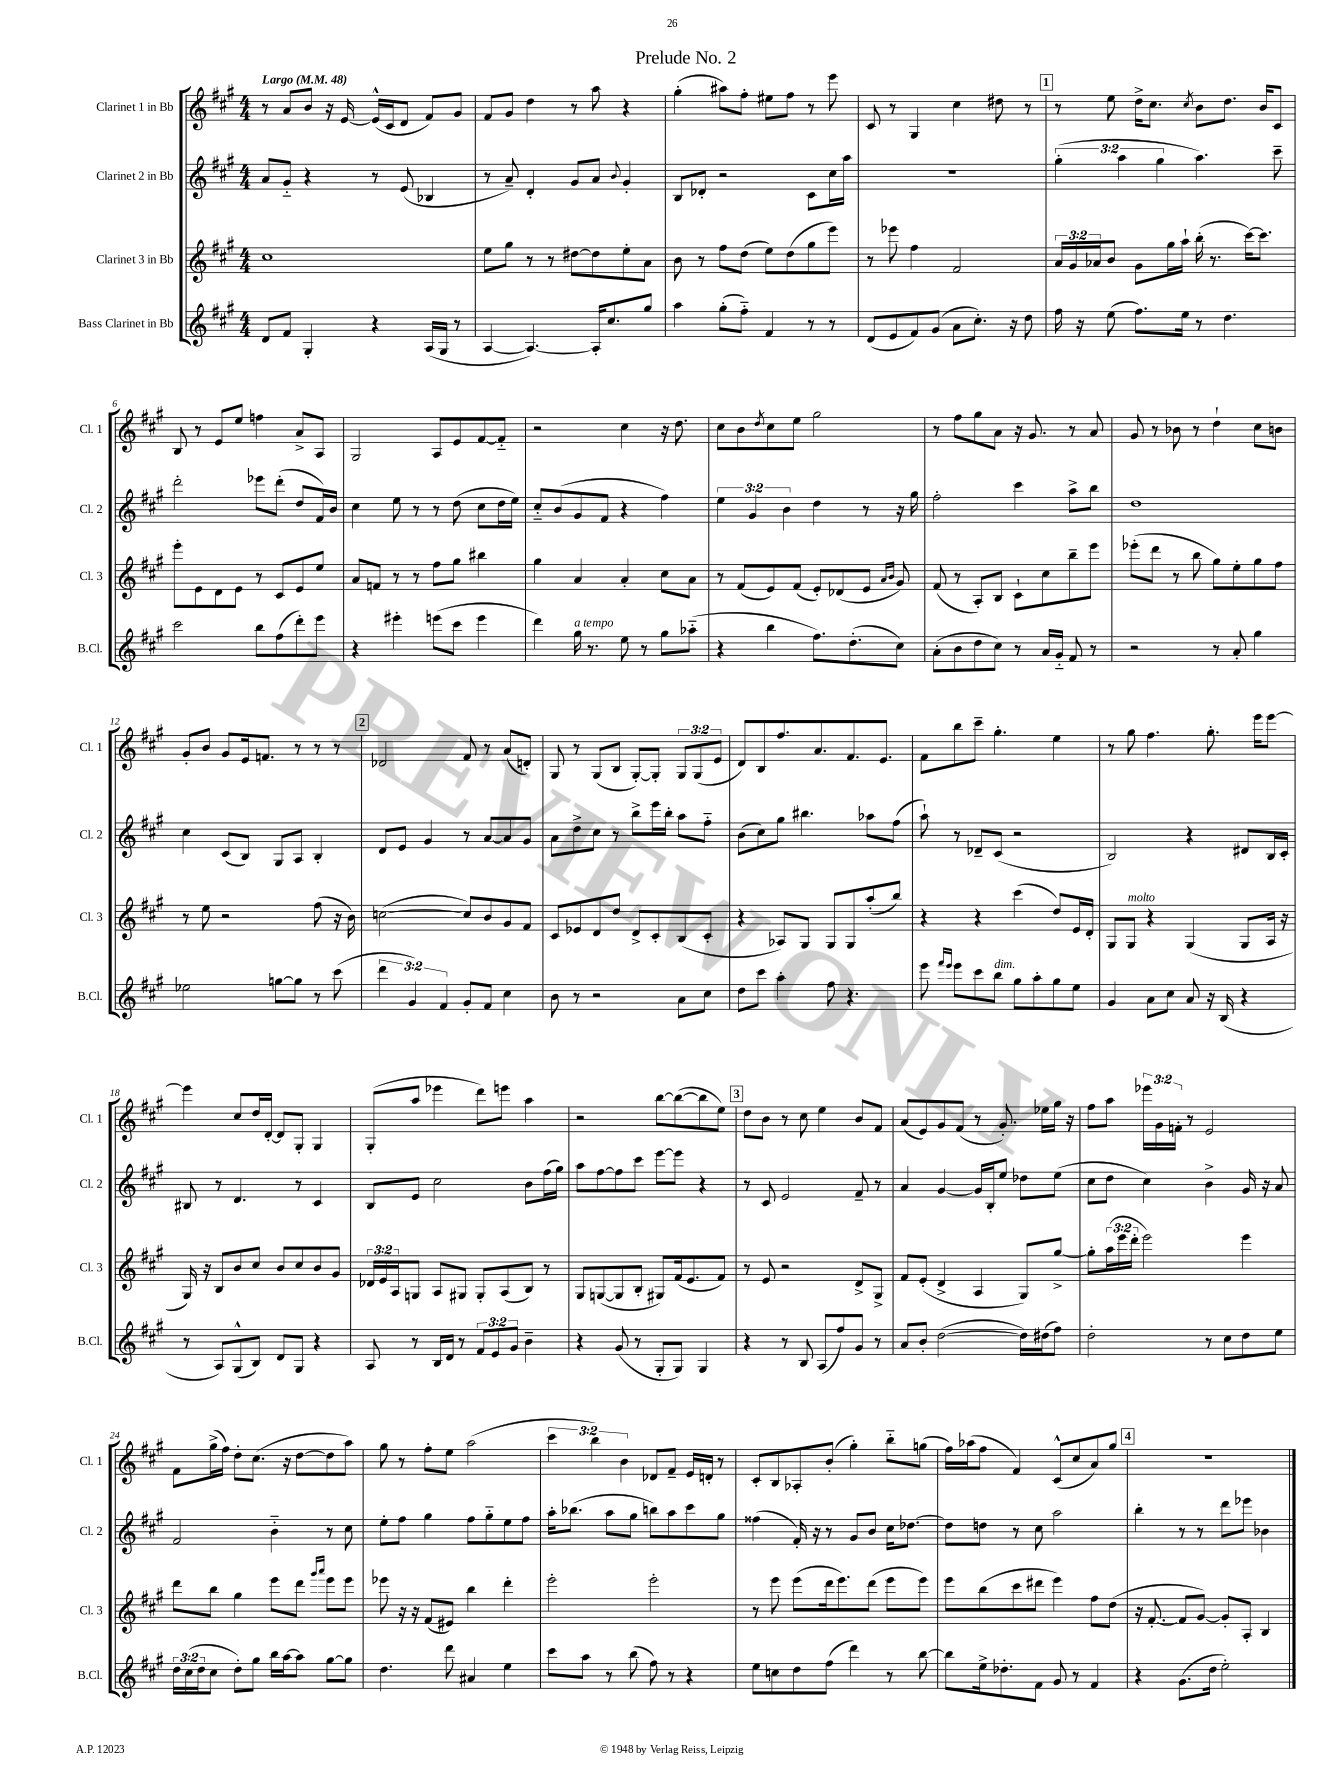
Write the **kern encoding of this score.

**kern	**kern	**kern	**kern
*staff4	*staff3	*staff2	*staff1
*clefG2	*clefG2	*clefG2	*clefG2
*k[f#c#g#]	*k[f#c#g#]	*k[f#c#g#]	*k[f#c#g#]
*M4/4	*M4/4	*M4/4	*M4/4
*MM48	*MM48	*MM48	*MM48
8d/L	1cc#	8a/L	8r
8f#/J	.	8g#'~/J	8a/L
4G#'/	.	4r	8b/J
.	.	.	16r
.	.	.	[16e/
4r	.	8r	(16e^^/]LL
.	.	.	16c#/J
.	.	(8e/	8d/J
(16A/LL	.	4B-/	8f#/L)
16G#/JJ	.	.	.
8r	.	.	8g#/J
=	=	=	=
[4A/	8ee\L	8r	8f#/L
.	8gg#\J	8a~/)	8g#/J
4.A/_)	8r	4d'/	4dd\
.	8r	.	.
.	[8dd#\L	8g#/L	8r
16A'/]LK	8dd#\]	8a/J	8aa\
8.cc#/	.	.	.
.	.	8qqb/	.
.	8ee'\	4g#'/	4r
8gg#/J	8a\J	.	.
=	=	=	=
4aa\	8b\	8B/L	(4gg#'\
.	8r	8d-'/J	.
(8gg#'\L	8ff#\L	2r	8aa#\L)
8ff#'~\J)	(8dd\J	.	8ff#'\J
4f#/	8ee\L)	.	8ee#\L
.	(8dd\	.	8ff#\J
8r	8gg#\	8c#\L	8r
8r	8eee\J)	16cc#\L	8eee\
.	.	16aa\JJ	.
=	=	=	=
(8d/L	8r	1r	8c#/
8e/	8eee-\	.	8r
8f#/)	4ff#\	.	4G#/
(8g#/J	.	.	.
8a\L	2f#/	.	4cc#\
8.cc#'\J)	.	.	.
.	.	.	8dd#\
16r	.	.	.
8dd\	.	.	8r
=	=	=	=
16ff#\	24a/LL	(6gg#'\	8r
.	24g#/	.	.
16r	.	.	.
.	24a-/J	.	.
(8ee\	8b/J	.	8ee\
.	.	6aa\	.
8.ff#\L)	8g#\L	.	16dd^\LK
.	.	.	8.cc#\J
.	.	6gg#\	.
.	16gg#\L	.	.
16ee\Jk	16aa`\JJ	.	.
.	.	.	8qcc#/
8r	(16bb'\	4.aa\)	8b\L
.	8.r	.	.
4.dd\	.	.	8.dd\J
.	[16ccc#\LK)	.	.
.	8.ccc#\]J	.	16b/LK
.	.	8ccc#~\	8c#/J
=	=	=	=
2ccc#\	8eee'\L	2ddd'\	8B/
.	8e\	.	8r
.	8d\	.	8e/L
.	8e\J	.	8ee/J
8bb\L	8r	8eee-\L	4ff\
(8ff#\	8c#/L	(8ddd'\J	.
8ddd'\)	8e/	8dd/L	8a^/L
8eee\J	8ee/J	16f#/L)	8A/J
.	.	16b/JJ	.
=	=	=	=
4r	8a/L	4cc#\	2G#/
.	8f/J	.	.
4eee#'\	8r	8ee\	.
.	8r	8r	.
(8eee\L	8ff#\L	8r	8A/L
8ccc#\J	8gg#\J	(8dd\	8e/
4eee\	4bb#\	8cc#\L	[8f#/
.	.	16dd\L	8f#'~/]J
.	.	16ee\JJ)	.
=	=	=	=
4ddd\)	4gg#\	8cc#'~/L	2r
.	.	(8b/	.
16gg#\	4a/	8g#/	.
8.r	.	.	.
.	.	8f#/J	.
8ee\	4a'/	4r	4cc#\
8r	.	.	.
8gg#\L	8cc#\L	4ff#\)	16r
.	.	.	8.dd\
(8aa-'~\J	8a\J	.	.
=	=	=	=
4r	8r	6ee\	8cc#\L
.	(8f#/L	.	8b\
.	.	6g#/	.
.	.	.	8qdd/
4bb\	8e/)	.	8cc#\
.	.	6b\	.
.	(8f#/J	.	8ee\J
8.ff#\L)	8e'/L)	4dd\	2gg#\
.	(8d-/	.	.
(8.dd'\	.	.	.
.	8e/J	8r	.
.	16qqa/LL	.	.
.	16qqb/JJ	.	.
8cc#\J)	8g#/)	16r	.
.	.	16gg#\	.
=	=	=	=
(8a'\L	(8f#/	2ff#'\	8r
8b\	8r	.	8ff#\L
8dd\	8A'/L)	.	8gg#\
8cc#\J)	8B/J	.	8a\J
8r	8c#`\L	4ccc#\	16r
.	.	.	8.g#/
16a/LL	8cc#\	.	.
16g#'~/JJ	.	.	.
8f#/	8bb~\	8aa^\L	8r
8r	8eee\J	8bb\J	8a/
=	=	=	=
2r	(8eee-'\L	1dd	8g#/
.	8ddd\J	.	8r
.	8r	.	8b-\
.	8bb\	.	8r
8r	8gg#\L)	.	4dd`\
8a'/	8ee'\	.	.
4gg#\	8gg#\	.	8cc#\L
.	8ff#\J	.	8b\J
=	=	=	=
2ee-\	8r	4cc#\	8g#'/L
.	8ee\	.	8b/J
.	2r	(8c#/L	8g#/L
.	.	8B/J)	16e/k
.	.	.	8.f/J
[8gg\L	.	8G#/L	.
8gg\]J	.	8A/J	8r
8r	(8ff#\	4B'/	8r
(8ccc#\	16r	.	8r
.	16b\)	.	.
=	=	=	=
6ddd\	([2cc\	8d/L	2d-/
.	.	8e/J	.
6g#/)	.	.	.
.	.	4g#/	.
6f#/	.	.	.
8g#'/L	8cc/]L)	8r	8f#/
8f#/J	8b/	[8a/L	8r
4cc#\	8g#/	8a/]	(8a/L
.	8f#/J	8g#/J	8d'/J)
=	=	=	=
8b\	8c#/L	8a\L	8G#/
8r	8e-/	8dd^\	8r
2r	8d/	8cc#\J	(8G#/L
.	8dd/J	8r	8B/J
.	8d^/L	8bb^\L	[8G#'/L)
.	8c#'/	16eee\L	8G#'/]J
.	.	16bb'\JJ	.
8a\L	(8B/	8aa\L	12G#/L
.	.	.	(12G#/
8cc#\J	8c#'/J	8ff#'~\J	.
.	.	.	12e/J
=	=	=	=
8dd\L	4r	(8b\L	8d/L)
8ccc#\J	.	8cc#\)	8B/
4aa'\	8A-/L)	8gg#\J	8.ff#/
.	8G#/J	4.bb#\	.
.	.	.	8.a/
8ff#\	8G#/L	.	.
4.r	8G#/	.	8.f#/
.	(8aa'/	8aa-\L	.
.	.	.	8.e/J
.	8bb/J)	(8ff#\J	.
=	=	=	=
8eee\	4r	8aa`\)	8f#\L
16qqfff#/LL	.	.	.
16qqeee/JJ	.	.	.
8eee\L	.	8r	8bb\
8ccc#\	4r	8d-~/L	8ccc#~\J
8bb\J	.	(8c#/J	4.gg#'\
8gg#\L	(4ccc#\	2r	.
8aa'\	.	.	.
8gg#\	8dd/L)	.	4ee\
8ee\J	16e/L	.	.
.	16d'/JJ	.	.
=	=	=	=
4g#/	8G#/L	2B/)	8r
.	8G#/J	.	8gg#\
8a\L	4r	.	4.ff#\
8cc#\J	.	.	.
8a/	(4G#/	4r	.
16r	.	.	8.gg#'\
(16B/	.	.	.
4r	8G#/L	8d#/L	.
.	.	.	16eee\LK
.	16A/Jk	16B/L	[8eee\J
.	16r	16c#'/JJ	.
=	=	=	=
8r	16G#/)	8B#/	4eee\]
.	16r	.	.
8A/L)	8B/L	8r	.
(8G#^^/	8b/	4.d/	8cc#/L
8B/J)	8cc#/J	.	16dd/L
.	.	.	[16d'/JJ
8d/L	8b/L	.	8d/]L
8G#/J	8cc#/	8r	8G#'/J
4r	8b/	4c#/	4G#/
.	8g#/J	.	.
=	=	=	=
8A/	24d-/LL	8B/L	(8G#'/L
.	24e/	.	.
.	24A/J	.	.
8r	8G/J	8e/J	8aa/J
16B/LL	8A/L	2cc#\	4eee-\
16d/JJ	.	.	.
8r	8G#/J	.	.
12f#/L	8G#'/L	.	8ddd\L)
12e/	.	.	.
.	(8A/	.	8eee\J
12g#/J	.	.	.
4b~\	8B/J)	8b\L	4aa\
.	8r	(16ff#\L	.
.	.	16gg#\JJ)	.
=	=	=	=
4r	8G#/L	8aa\L	2r
.	([8G/	[8ff#\	.
(8g#/	8G/]	8ff#\]	.
8r	8B'/J	8ccc#\J	.
8G#'/L	8G#/L)	[8eee\L	[8bb\L
8G#/J)	(16f#/k	8eee\]J	(8bb\_
.	8.e/	.	.
4G#/	.	4r	8bb\]
.	8f#/J)	.	8ee\J)
=	=	=	=
4r	8r	8r	8dd\L
.	8e/	8c#/	8b\J
8r	2r	2e/	8r
8B/	.	.	8cc#\
(8A/L	.	.	4ee\
8ff#/)	.	.	.
8g#/J	8d^/L	8f#~/	8b/L
8r	8G#^/J	8r	8f#/J
=	=	=	=
8a/L	8f#/L	4a/	(8a/L
8b'/J	(8e'/J	.	8e/)
([2dd\	4d^/	[4g#/	8g#/
.	.	.	(8f#/J
.	4A/	16g#/]LL	8r
.	.	16B'/J	.
.	.	8ee/J	8.g#'/)
16dd\]LL)	8G#/L)	8dd-\L	.
(16dd#\J	.	.	16ee-\LL
8ff#\J)	[8gg#^/J	(8ee\J	16gg#\JJ
.	.	.	16r
=	=	=	=
2dd'\	8gg#'\]L	8cc#\L	8ff#\L
.	(24aa\L	8dd\J	8aa\J
.	24eee\	.	.
.	24ddd'\JJ	.	.
.	2eee\)	4cc#\)	24eee-\LL
.	.	.	24g#\
.	.	.	24f'\JJ
.	.	.	8r
8r	.	4b^\	2e/
8cc#\L	.	.	.
8dd\	4eee\	16g#/	.
.	.	16r	.
8ee\J	.	8a/	.
=	=	=	=
24dd\LL	8ddd\L	2f#/	8f#\L
(24cc#\	.	.	.
24dd\J	.	.	.
8cc#\J	8bb\J	.	(16gg#^\L
.	.	.	16ff#\JJ)
8dd'\L)	4gg#\	.	8dd'\L
8gg#\J	.	.	(8.cc#\J
16bb\LL	8eee\L	4b'~\	.
[16aa\J	.	.	16r
8aa\]J	8ddd\J	.	[8dd\L
.	16qqggg#/LL	.	.
.	16qqaaa/JJ	.	.
[8gg#\L	8eee\L	8r	8dd\]
8gg#\]J	8eee\J	8cc#\	8aa\J)
=	=	=	=
4.dd\	8eee-\	8ee'\L	8gg#\
.	16r	8ff#\J	8r
.	16r	.	.
.	(8f#/L	4gg#\	8ff#'\L
8ddd\	8e#/J)	.	8ee\J
4a#/	4bb\	8ff#\L	(2aa\
.	.	8gg#'~\	.
4ee\	4ddd'\	8ee\	.
.	.	8ff#\J	.
=	=	=	=
8ccc#\L	2eee'\	16aa'\LK	6ccc#\
.	.	(8.bb-\J	.
8aa\J	.	.	.
.	.	.	6bb\)
8r	.	8aa\L	.
.	.	.	6b\
(8bb\	.	8gg#\J	.
8ff#\)	2eee'\	8bb\L)	8d-/L
8r	.	8aa\	8f#~/J
4r	.	8ccc#\	16e/LL
.	.	.	16d'/JJ
.	.	8gg#\J	8r
=	=	=	=
8ee\L	8r	(4ff##\	8c#'/L
8cc\	8eee\	.	8B/
8dd\	(8eee\L	16f#'/)	8A-'/
.	.	16r	.
(8ff#\J	16ddd\k	8r	(8b'/J
.	8.eee\)	.	.
4ddd\)	.	8g#/L	4gg#'\)
.	(8ddd\J	8b/J	.
8r	8eee\L	16cc#\LK	8bb'~\L
.	.	[8.dd-\J	.
[8bb\	8eee\J)	.	(8gg\J
=	=	=	=
8bb\]L	8eee\L	8dd-\]L	16ff#\LL)
.	.	.	(16aa-\J
16ee^\k	(8bb\	8dd\J	8ff#\J
8.dd-'\	.	.	.
.	8ccc#\	8r	4f#/)
8f#\J	8ddd#\J	8cc#\	.
8g#/	4eee\)	2aa\	(8c#^^/L
8r	.	.	8cc#/
4f#/	8ff#\L	.	8a/)
.	(8dd\J	.	8gg#/J
=	=	=	=
4r	16r	4bb'\	1r
.	[8.f#'/	.	.
(8.g#\L	8f#/]L	8r	.
.	[8g#/J)	8r	.
16dd\Jk	.	.	.
2ee'\)	8g#'/]L	8ddd\L	.
.	8A'/J	8eee-\J	.
.	4B/	4b-\	.
==	==	==	==
*-	*-	*-	*-
